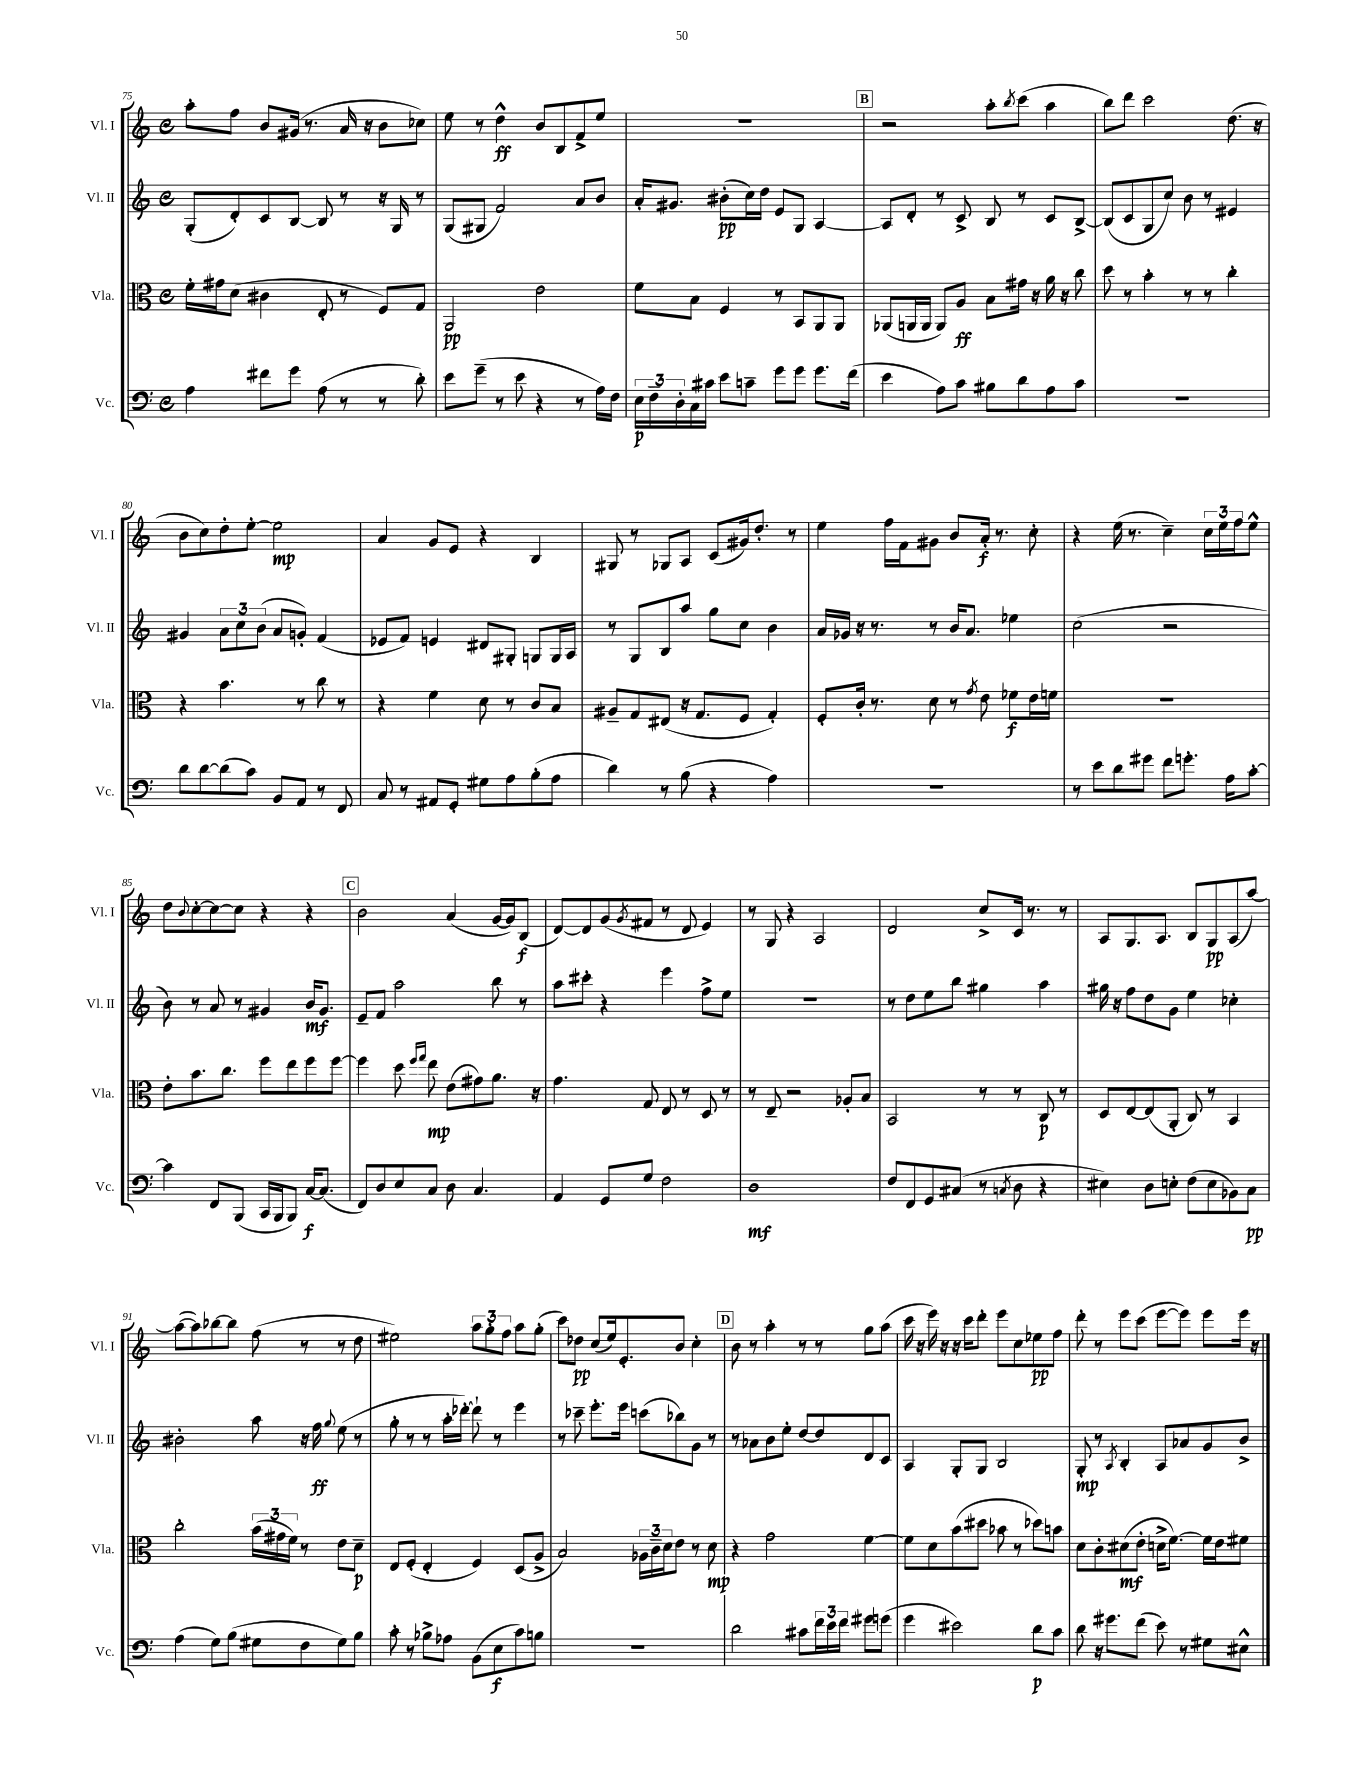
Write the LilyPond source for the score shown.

<<
\new StaffGroup <<
\new Staff = "s0" \with { instrumentName = "Vl. I" shortInstrumentName = "Vl. I" } {
    \clef treble \key c \major \defaultTimeSignature \time 4/4
    a''8-. f''8 b'8 gis'16( r8. a'16 r16 b'8 ces''8) |
    e''8 r8 d''4-^\ff b'8 b8 f'8-> e''8 |
    R1 |
    \mark \markup { \box "B" } r2 a''8-. \acciaccatura { b''8 } c'''8( a''4 |
    b''8) d'''8 c'''2 d''8.( r16 |
    b'8 c''8) d''8-. e''8~-. e''2\mp |
    a'4 g'8 e'8 r4 b4 |
    gis8 r8 ges8 a8 c'8( gis'16) d''8.-. r8 |
    e''4 f''16 f'16 gis'8 b'8 a'16-.\f r8. c''8-. |
    r4 e''16( r8. c''4--) \tuplet 3/2 { c''16 e''16 f''16 } e''8-^ |
    d''8 \appoggiatura { b'8 } c''8~-. c''8~ c''8 r4 r4 |
    \mark \markup { \box "C" } b'2 a'4( g'16~ g'16) b8\f( |
    d'8~) d'8 g'8( \acciaccatura { g'8 } fis'8 r8 d'8 e'4) |
    r8 g8 r4 a2 |
    d'2 c''8-> c'16 r8. r8 |
    a8 g8. a8. b8 g8\pp a8( a''8~) |
    a''8~( a''8) bes''8~ bes''8 f''8( r8 r8 d''8 |
    eis''2) \tuplet 3/2 { a''8 g''8-. f''8 } a''8 g''8-.( |
    c'''8) des''8\pp c''8( e''16) e'8.-. b'8 c''4-. |
    \mark \markup { \box "D" } b'8 r8 a''4-. r8 r8 g''8 a''8( |
    c'''16 r16 e'''16) r16 r16 c'''16 d'''8-. e'''8 c''8 ees''8\pp f''8 |
    d'''8-. r8 e'''8 c'''8( e'''8~ e'''8) e'''8 e'''16 r16 \bar "|." |
}
\new Staff = "s1" \with { instrumentName = "Vl. II" shortInstrumentName = "Vl. II" } {
    \clef treble \key c \major \defaultTimeSignature \time 4/4
    g8-.( d'8-.) c'8 b8~ b8 r8 r16 g16 r8 |
    g8( gis8 f'2) a'8 b'8 |
    a'16-. gis'8. bis'8-.\pp( c''16) d''16 e'8 g8 a4~ |
    \mark \markup { \box "B" } a8 d'8-. r8 c'8-> b8 r8 c'8 b8~-> |
    b8( c'8 g8 c''8) b'8 r8 eis'4 |
    gis'4 \tuplet 3/2 { a'8 c''8 b'8( } a'8 g'8-.) f'4( |
    ees'8 f'8) e'4 dis'8 gis8-. g8 g16 a16 |
    r8 g8 b8 a''8 g''8 c''8 b'4 |
    a'16 ges'16 r16 r8. r8 b'16 a'8. ees''4 |
    c''2( r2 |
    b'8) r8 a'8 r8 gis'4 b'16\mf gis'8. |
    \mark \markup { \box "C" } e'8-- f'8 a''2 b''8 r8 |
    a''8 cis'''8-. r4 e'''4 f''8-> e''8 |
    R1 |
    r8 d''8 e''8 b''8 gis''4 a''4 |
    gis''16 r16 f''8 d''8 g'8 e''4 ces''4-. |
    bis'2-. a''8 r16 f''16\ff \appoggiatura { g''8 } e''8( r8 |
    g''8-. r8 r8 a''16-. des'''16~-.) des'''8-! r8 e'''4 |
    r8 ces'''8-- e'''8.-. e'''16 c'''8( bes''8) g'8 r8 |
    \mark \markup { \box "D" } r8 aes'8 b'8 e''8-. d''8~ d''8 d'8 c'8 |
    a4 g8-. g8 b2 |
    g8-.\mp r8 \acciaccatura { a8 } b4-. a8 aes'8 g'8 b'8-> \bar "|." |
}
\new Staff = "s2" \with { instrumentName = "Vla." shortInstrumentName = "Vla." } {
    \clef alto \key c \major \defaultTimeSignature \time 4/4
    f'16-. gis'16 d'8( cis'4 e8-. r8 f8) g8 |
    a,2\pp e'2 |
    f'8 b8 f4 r8 b,8 a,8 a,8 |
    \mark \markup { \box "B" } aes,8( a,16 a,16 a,8) a8\ff b8 gis'16 r16 a'16 r16 c''8 |
    d''8 r8 b'4-. r8 r8 c''4-. |
    r4 b'4. r8 c''8 r8 |
    r4 f'4 d'8 r8 c'8 b8 |
    ais8-- g8 eis8( r16 g8. f8 g4-.) |
    f8-. c'16-. r8. d'8 r8 \acciaccatura { g'8 } e'8 fes'8\f e'16 f'16 |
    R1 |
    e'8-. b'8. c''8. f''8 e''8 f''8 f''8~ |
    \mark \markup { \box "C" } f''4 d''8 \grace { f''16 g''16 } e''8\mp e'8( gis'8) a'8. r16 |
    g'4. g8 e8 r8 d8 r8 |
    r8 e8-- r2 aes8-. b8 |
    b,2 r8 r8 c8\p r8 |
    d8 e8~ e8( a,8-. c8) r8 b,4 |
    c''2-. \tuplet 3/2 { b'16( gis'16 f'16) } r8 e'8 d'8--\p |
    e8 f8-.( e4-. f4) d8( a8-> |
    b2) \tuplet 3/2 { aes16 c'16-- d'16 } e'8 r8 d'8\mp |
    \mark \markup { \box "D" } r4 g'2 f'4~ |
    f'8 d'8 b'8( dis''8 bes'8 r8 des''8) b'8 |
    d'8 c'8-. dis'8\mf( e'8-. d'16-> f'8.~) f'16 e'16 fis'8 \bar "|." |
}
\new Staff = "s3" \with { instrumentName = "Vc." shortInstrumentName = "Vc." } {
    \clef bass \key c \major \defaultTimeSignature \time 4/4
    a4 fis'8 g'8 a8( r8 r8 d'8-.) |
    e'8 g'8--( r8 e'8 r4 r8 a16) f16 |
    \tuplet 3/2 { e16\p f16-- d16-. } c16 cis'16 e'8 c'8-- g'8 g'8 g'8. f'16( |
    \mark \markup { \box "B" } e'4 a8) c'8 bis8 d'8 a8 c'8 |
    R1 |
    d'8 d'8~ d'8( c'8) b,8 a,8 r8 f,8 |
    c8 r8 ais,8 g,8-. gis8 a8 b8-.( a8 |
    d'4) r8 b8( r4 a4) |
    R1 |
    r8 e'8 d'8 gis'8 f'8 g'8.-. a16 c'8~-. |
    c'4 f,8 b,,8( c,16 b,,16 b,,8) c16~\f c8.( |
    \mark \markup { \box "C" } f,8) d8 e8 c8 d8 c4. |
    a,4 g,8 g8 f2 |
    d1\mf |
    f8 f,8 g,8 cis8( r8 \acciaccatura { c8 } d8 r4 |
    eis4) d8 e8-. f8( e8 bes,8) c8\pp |
    a4( g8) b8( gis8 f8 gis8) b8 |
    c'8-. r8 bes8-> aes8 b,8( e8\f c'8) b8 |
    R1 |
    \mark \markup { \box "D" } d'2 cis'8 \tuplet 3/2 { f'16 e'16 f'16 } gis'8 g'8( |
    g'4 eis'2) d'8\p c'8 |
    d'8 r16 gis'8. f'8( e'8) r8 gis8 eis8-^ \bar "|." |
}
>>
>>
\layout { \context { \Score currentBarNumber = #75 } }
